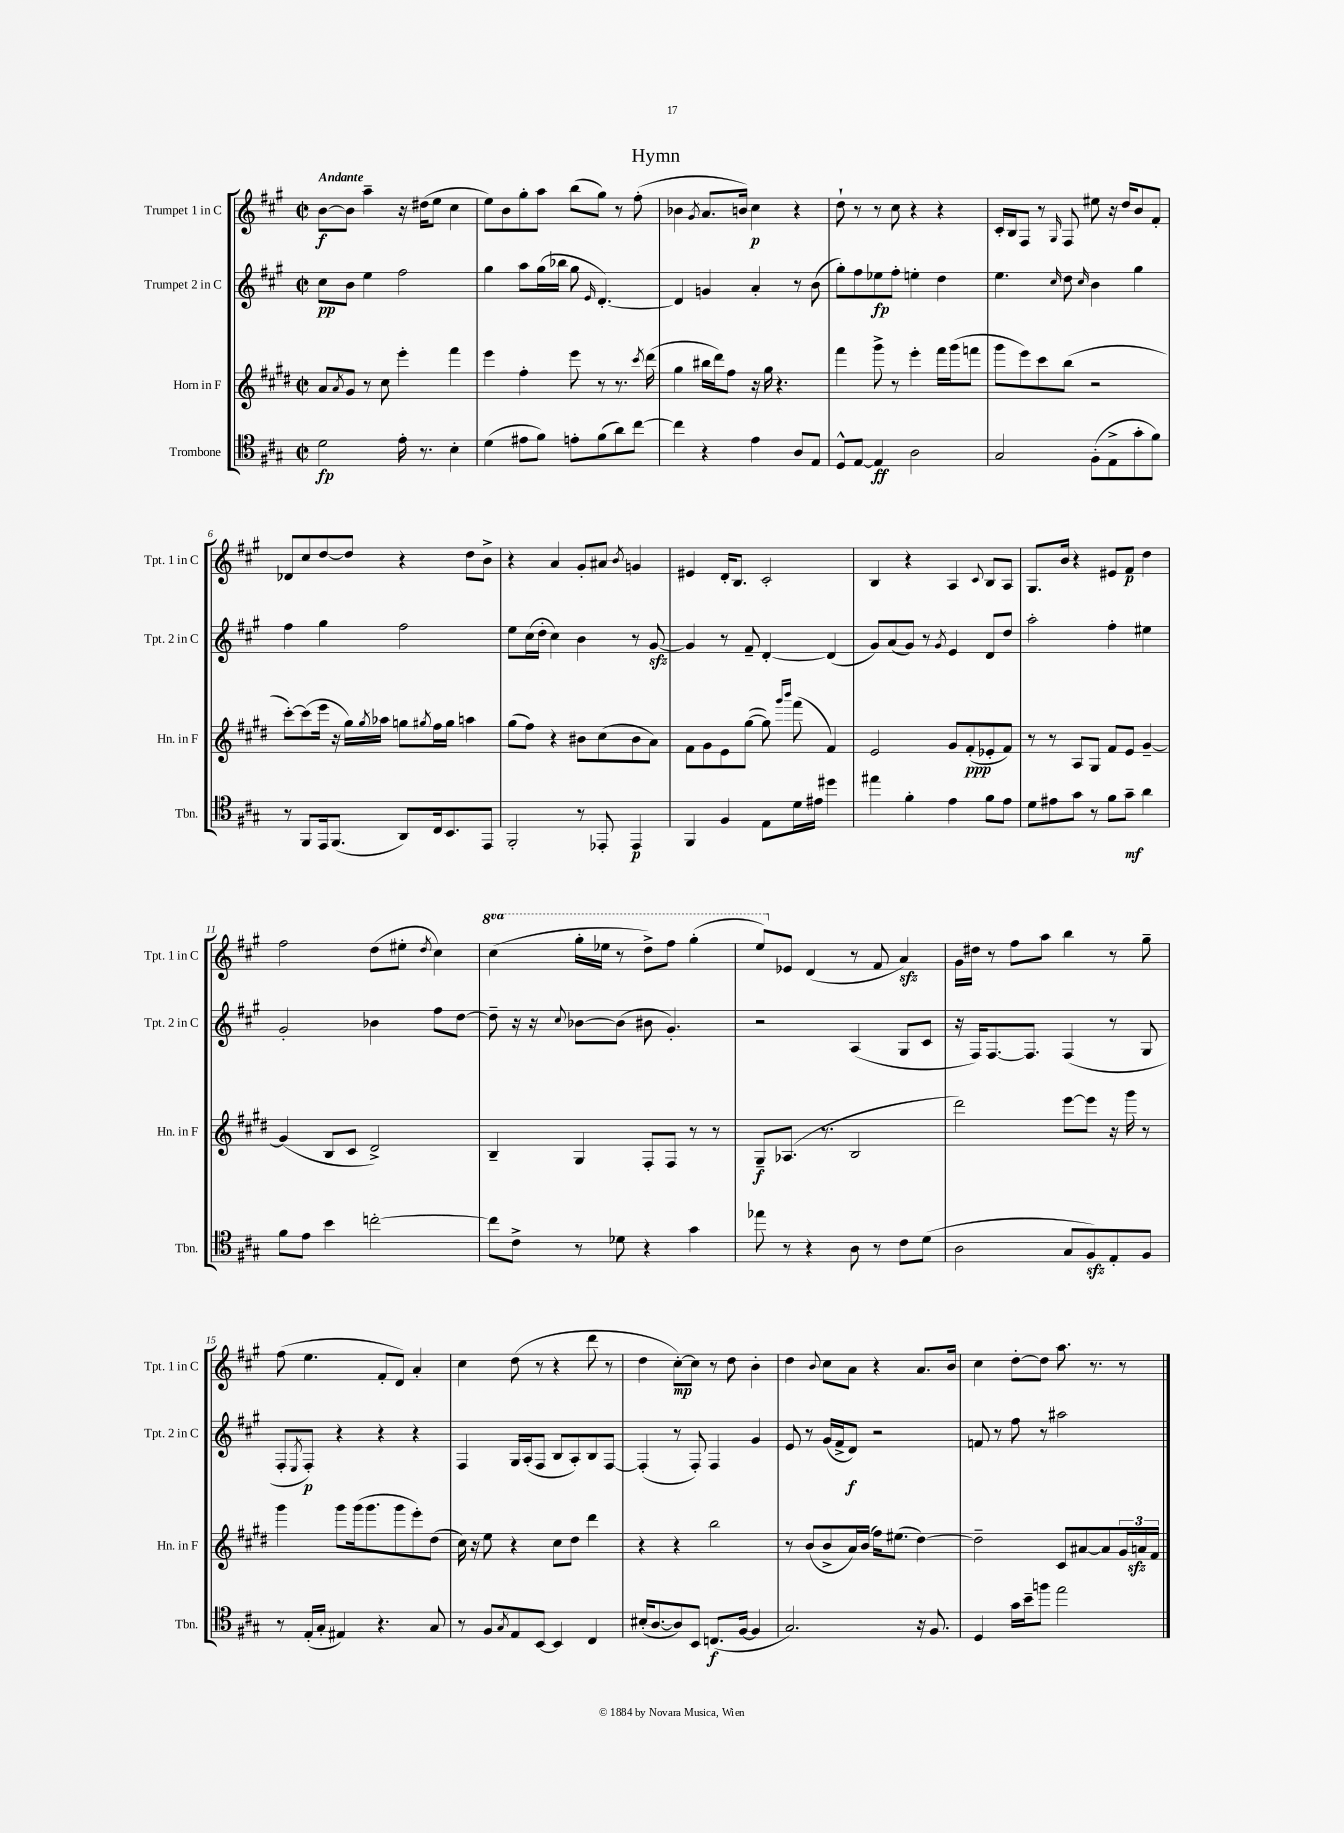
\header { title = "Hymn" }
<<
\new StaffGroup <<
\new Staff = "s0" \with { instrumentName = "Trumpet 1 in C" shortInstrumentName = "Tpt. 1 in C" } {
    \clef treble \key a \major \defaultTimeSignature \time 2/2 \set Staff.ottavationMarkups = #ottavation-simple-ordinals \tempo "Andante"
    b'8~\f b'8 a''4-- r16 dis''16( e''8 cis''4 |
    e''8) b'8 gis''8-. a''8 b''8( gis''8) r8 fis''8-.( |
    bes'4 \acciaccatura { gis'8 } a'8. b'16) cis''4\p r4 |
    d''8-! r8 r8 cis''8 r4 r4 |
    cis'16-. b16 fis8 r8 \grace { gis16 } fis8 eis''8 r16 d''16 b'8 fis'8-. |
    des'8 cis''8 d''8~ d''8 r4 d''8 b'8-> |
    r4 a'4 gis'8-. ais'8 \acciaccatura { b'8 } g'4 |
    eis'4 d'16-. b8. cis'2-. |
    b4 r4 a4 \appoggiatura { cis'8 } b8 a8 |
    gis8. b'16 r4 eis'8 fis'8\p d''4 |
    fis''2 d''8( eis''8-. \acciaccatura { d''8 } cis''4) |
    \ottava #1 cis'''4( gis'''16-. ees'''16 r8 d'''8->) fis'''8 gis'''4-.( |
    e'''8) \ottava #0 ees'8 d'4( r8 fis'8 a'4\sfz) |
    gis'16 dis''16 r8 fis''8 a''8 b''4 r8 gis''8-- |
    fis''8( e''4. fis'8-. d'8) a'4-. |
    cis''4 d''8( r8 r4 d'''8 r8 |
    d''4 cis''8~-.\mp) cis''8 r8 d''8 b'4-. |
    d''4 \appoggiatura { b'8 } cis''8 a'8 r4 a'8. b'16 |
    cis''4 d''8~-. d''8 a''8. r8. r8 \bar "|." |
}
\new Staff = "s1" \with { instrumentName = "Trumpet 2 in C" shortInstrumentName = "Tpt. 2 in C" } {
    \clef treble \key a \major \defaultTimeSignature \time 2/2
    cis''8\pp b'8 e''4 fis''2 |
    gis''4 a''8 gis''16( bes''16 gis''8 \grace { e'16 } d'4.~-.) |
    d'4 g'4 a'4-. r8 b'8( |
    gis''8-.) fis''8 ees''8\fp fis''8-. e''4-. d''4 |
    e''4. \grace { cis''16 } d''8 \grace { cis''16 } b'4 gis''4 |
    fis''4 gis''4 fis''2 |
    e''8 cis''16( d''16-. cis''4) b'4 r8 gis'8~\sfz |
    gis'4 r8 fis'8-- d'4~-. d'4( |
    gis'8) a'8( gis'8) r8 \acciaccatura { gis'8 } e'4 d'8 d''8 |
    a''2-. fis''4-. eis''4 |
    gis'2-. bes'4 fis''8 d''8~ |
    d''8-- r16 r16 \appoggiatura { cis''8 } bes'8~ bes'8( bis'8 gis'4.-.) |
    r2 a4( gis8 cis'8 |
    r16 fis16) fis8.~ fis8. fis4( r8 gis8 |
    fis8-. \acciaccatura { e8 } fis8-.\p) r4 r4 r4 |
    fis4 gis16 a16-.( fis8 b8 a8-.) b8 fis8~ |
    fis4-.( r8 fis8-.) fis4 gis'4 |
    e'8 r8 gis'16( fis'16-> d'8\f) r2 |
    f'8 r8 fis''8 r8 ais''2 \bar "|." |
}
\new Staff = "s2" \with { instrumentName = "Horn in F" shortInstrumentName = "Hn. in F" } {
    \clef treble \key e \major \defaultTimeSignature \time 2/2
    a'8 \acciaccatura { a'8 } gis'8 r8 cis''8 e'''4-. fis'''4 |
    e'''4 fis''4-. e'''8 r8 r8. \acciaccatura { cis'''8 } dis'''16( |
    gis''4 bis''16 dis'''16) fis''8 r16 gis''16 r4. |
    fis'''4 gis'''8-> r8 e'''4-. fis'''16 gis'''16( f'''8 |
    gis'''8 e'''8) cis'''8 b''8( r2 |
    cis'''8~-.) cis'''8( e'''16 r16 gis''16) \acciaccatura { gis''8 } aes''16 g''8 \acciaccatura { gis''8 } fis''16 gis''16 a''4 |
    gis''8( fis''8) r4 bis'8 cis''8( bis'8 a'8) |
    fis'8 gis'8 e'8 gis''8~( gis''8) \grace { gis'''16 b'''16 } fis'''8( fis'4) |
    e'2 gis'8 fis'8-.\ppp( ees'8-. fis'8) |
    r8 r8 a8 gis8 fis'8 e'8 gis'4~-- |
    gis'4( b8 cis'8 dis'2->) |
    b4-- gis4 fis8-. fis8 r8 r8 |
    gis8--\f aes8.( r8. b2 |
    dis'''2) e'''8~ e'''8 r16 gis'''16 r8 |
    gis'''4 gis'''8 gis'''16( gis'''8. gis'''8 e'''8-.) dis''8( |
    cis''16) r16 e''8 r4 cis''8 dis''8 dis'''4 |
    r4 r4 b''2 |
    r8 b'8( b'8-> a'16) b'16( fis''16) eis''8.( dis''4~) |
    dis''2-- cis'8 ais'8~ ais'8 \tuplet 3/2 { gis'16 a'16\sfz fis'16 } \bar "|." |
}
\new Staff = "s3" \with { instrumentName = "Trombone" shortInstrumentName = "Tbn." } {
    \clef tenor \key a \major \defaultTimeSignature \time 2/2
    d'2\fp e'16-. r8. b4-. |
    d'4( eis'8 fis'8) e'8-. fis'8( a'8) cis''8~ |
    cis''4 r4 e'4 a8 e8 |
    d8-^ e8~ e4\ff a2 |
    gis2 fis8-.( e8-> gis'8-. fis'8) |
    r8 fis,8 e,16 fis,8.( a,8) cis16 b,8. e,8 |
    fis,2-. r8 ees,8-. ees,4\p |
    fis,4 fis4 e8 d'16 eis'16 dis''4 |
    eis''4 fis'4-. e'4 fis'8 e'8 |
    d'8 eis'8 gis'8 r8 fis'8 gis'8--\mf a'4 |
    fis'8 e'8 b'4 c''2~-. |
    c''8 cis'8-> r8 des'8 r4 gis'4 |
    ees''8 r8 r4 a8 r8 cis'8 d'8( |
    a2 gis8 fis8\sfz) e8-. fis8 |
    r8 e16-.( gis16-. eis4) r4. gis8 |
    r8 fis8 \acciaccatura { gis8 } e8 b,8~ b,4 cis4 |
    bis16-.( a8.~ a8) b,8 c8.\f( fis16~ fis4 |
    gis2.) r16 fis8. |
    d4 gis'16 b'16-- f''8 e''2 \bar "|." |
}
>>
>>
